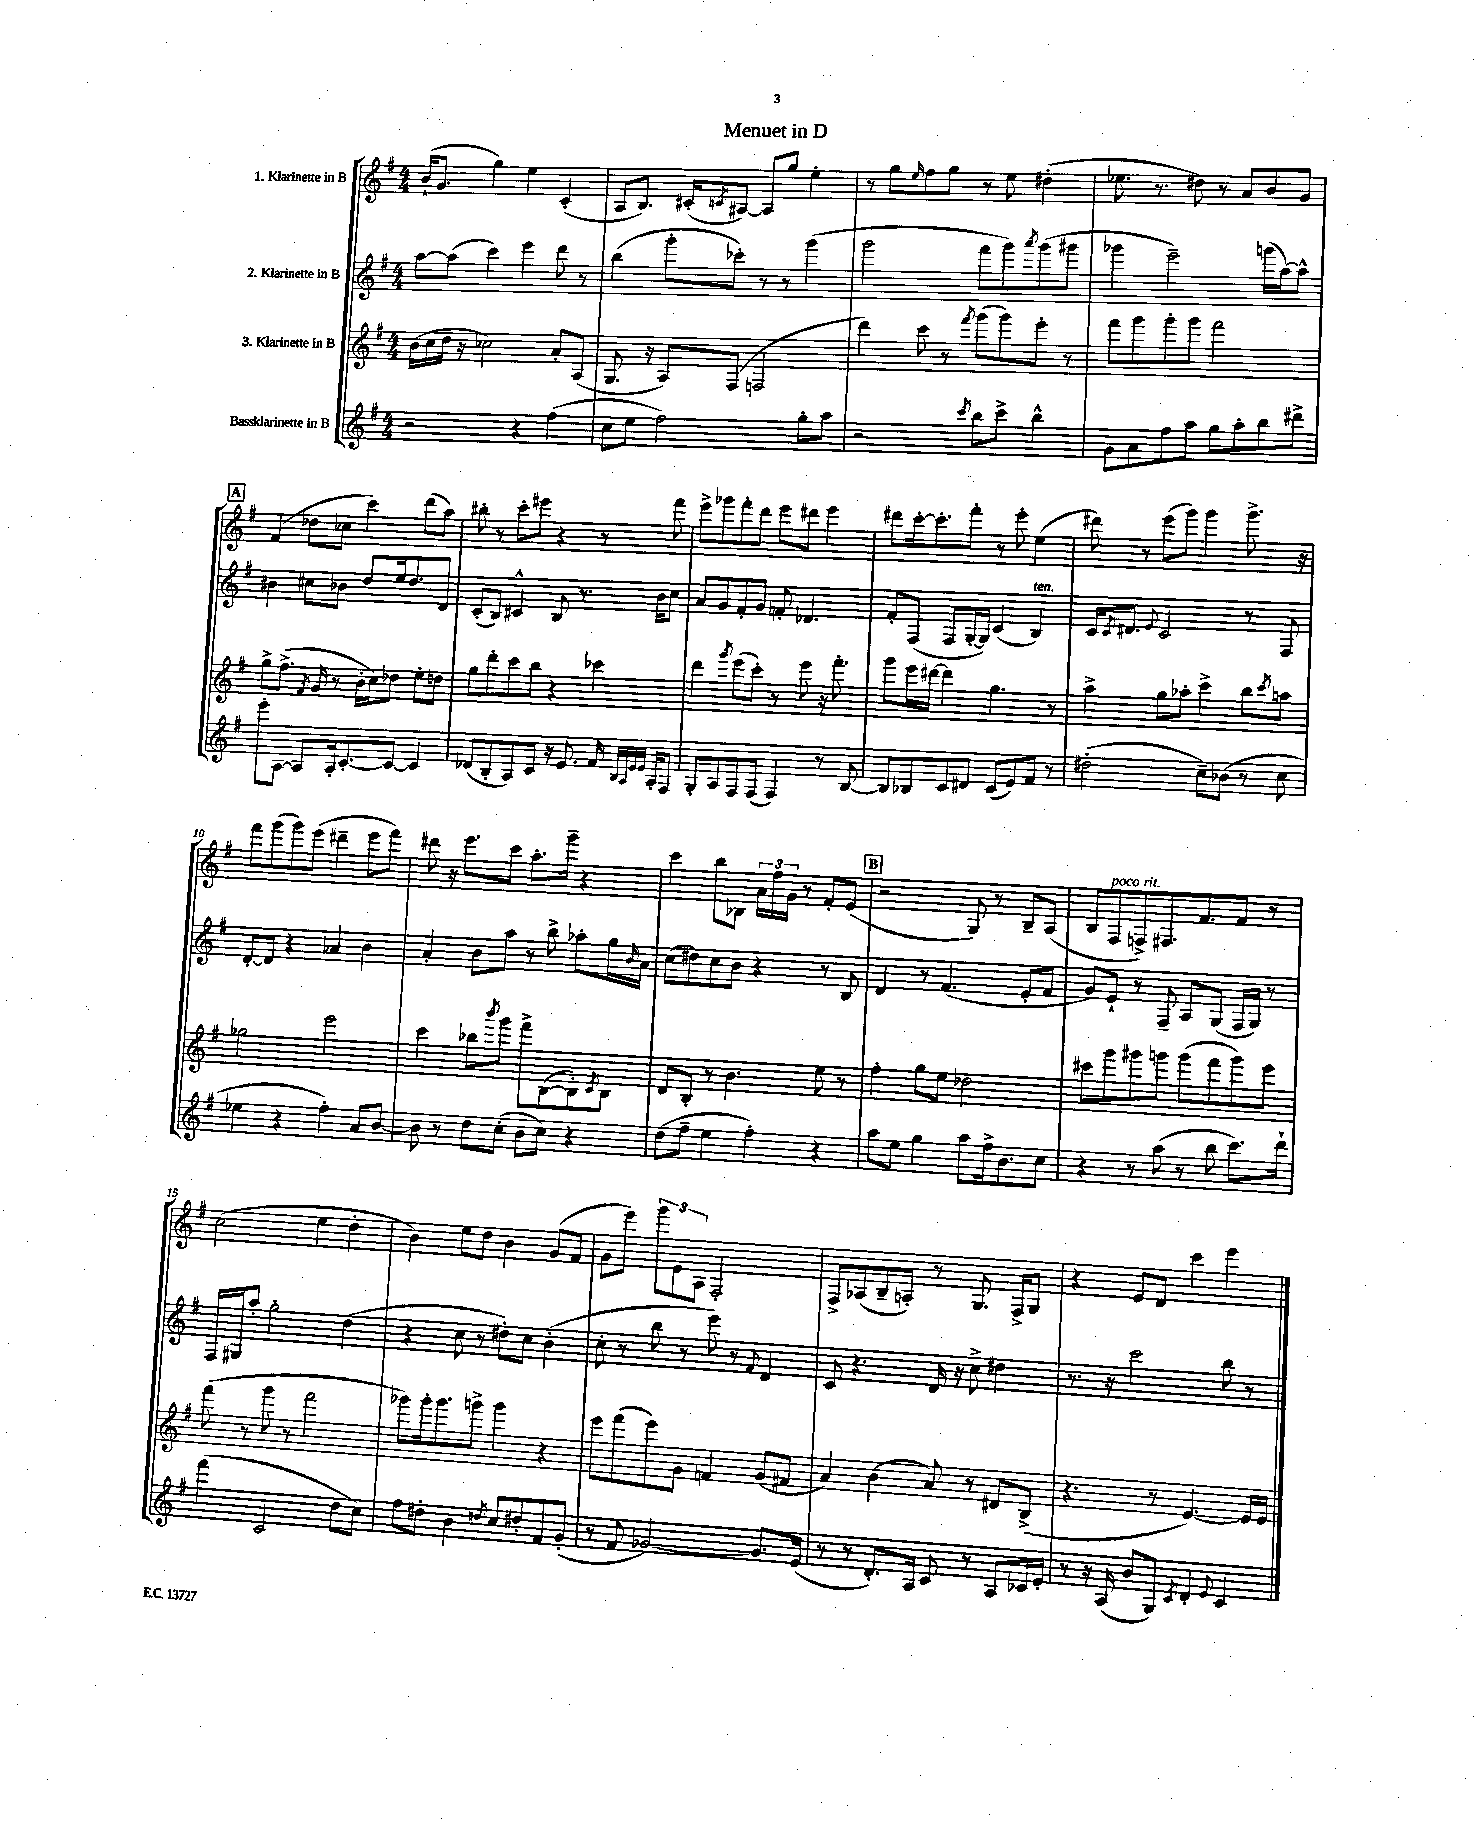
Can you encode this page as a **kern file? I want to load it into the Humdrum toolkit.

**kern	**kern	**kern	**kern
*staff4	*staff3	*staff2	*staff1
*clefG2	*clefG2	*clefG2	*clefG2
*k[f#]	*k[f#]	*k[f#]	*k[f#]
*M4/4	*M4/4	*M4/4	*M4/4
2r	(16b	[8aa	(16b`
.	16cc	.	8.g
.	16dd	(8aa]	.
.	16r	.	.
.	2cc-)	4ccc)	4gg)
4r	.	4eee	4ee
(4ff#	8a'	8ddd	(4c'
.	(8A	8r	.
=	=	=	=
8cc	8.G	(4bb	8A
8ee	.	.	8.B)
.	16r	.	.
2ff#)	8A)	8ggg'	.
.	.	.	(16c#'
.	.	.	8qc
.	(8F#	8ccc-')	[8A#)
.	2F	8r	8A#]
.	.	8r	8gg
8gg'	.	(4ggg	4ee'
8aa	.	.	.
=	=	=	=
2r	4ddd)	2ggg	8r
.	.	.	8gg
.	.	.	16qqee
.	8ccc	.	8ff#
.	8r	.	8gg
8qccc	8qfff#	.	.
8bb	(8ggg	8fff#	8r
8ccc^	8ggg)	8ggg)	8ee
.	.	8qaaa	.
4bb^^	8eee'	(8ggg	(4dd#'
.	8r	8ggg#	.
=	=	=	=
8g	8fff#	4ggg-	8.ee-
8a	8ggg	.	.
.	.	.	8.r
8ff#	8ggg'	2eee~)	.
8aa	8ggg	.	8dd#)
8gg	2fff#	.	8r
8aa'	.	.	8a
8bb	.	(16ggg	8b
.	.	[16aa)	.
8ddd#^	.	8aa^^]	8g
=	=	=	=
8eee'	8gg^	4b#	(4f#
[8A	(8.ff#^	.	.
8A]	.	8cc#	8dd-
.	8qf#	.	.
.	16g	.	.
16A'	8r	8b-	8cc-
[8.c'	.	.	.
.	16b'	8dd	4ccc)
.	16cc)	.	.
8c_	8dd-	16ee	.
.	.	8.dd	.
4c]	8ee'	.	(8ddd
.	8dd	8d	8aa)
=	=	=	=
(8d-	8gg	(8c'	8bb#'
8B'	8ddd'	8B)	8r
8A)	8ccc	4c#^^	8ccc'
8c	8bb	.	8eee#
16r	4r	8B	4r
8.e	.	.	.
.	.	8.r	.
16f#	4ccc-	.	8r
32qqB	.	.	.
32qqA	.	.	.
32qqe	.	.	.
32qqe	.	.	.
16A'	.	16b	.
8F#	.	8cc	8fff#
=	=	=	=
8G'	4ddd	8a	8eee^
8A	.	8g	8ggg-
.	8qggg	.	.
8F#	(8eee	8f#'	8fff#'
(8F#	8ccc')	8g	8ddd
4F#)	8r	8f'	8eee
.	8eee	4.d-	8ddd#
8r	16r	.	4eee
.	8.fff#'	.	.
[8B	.	.	.
=	=	=	=
8B]	8ggg	8f#'	8ddd#
8B-	16eee	(8F#	[16ccc'
.	[16ddd#	.	8.ccc']
8c	4ddd#]	8F#	.
8d#	.	[16G'	8fff#'
.	.	16G])	.
(8c	4.gg	(4c	8r
8e)	.	.	8eee'
8f#	.	4B)	(4ee
8r	8r	.	.
=	=	=	=
(2dd#'	4aa^	16c	8ddd#)
.	.	8qc	.
.	.	8.d#	.
.	.	.	8r
.	.	8qqe	.
.	8gg	2c	(8eee
.	8aa-'	.	8ggg)
8cc~)	4ccc^	.	4ggg
(8b-	.	.	.
8r	8bb	8r	8.ggg^
.	8qccc	.	.
8cc	8aa	8F#	.
.	.	.	16r
=	=	=	=
4ee-	2gg-	[8d'	8fff#
.	.	8d]	(8ggg
4r	.	4r	8ggg)
.	.	.	(8eee
4ff#')	2eee	4a-	4ddd#~
8a	.	4b	8eee
[8b	.	.	8fff#)
=	=	=	=
8b]	4ccc	4a'	8ddd#
8r	.	.	16r
.	.	.	8.eee
8dd	8bb-	8b	.
.	8qbbb	.	.
(8cc'	8ggg	8aa	8ccc
8b	8fff#^	8r	8.aa'
8cc)	([8B	8bb^	.
.	.	.	16ggg~
4r	8B'])	8aa-'	4r
.	8qc	.	.
.	8B	16gg	.
.	.	16qqb	.
.	.	16a	.
=	=	=	=
(8dd	8d	(8cc	4ccc
8ff#~	8B'	8dd#)	.
4ee	8r	8cc	8bb
.	4.b	8b	8B-
4ff#')	.	4r	24a
.	.	.	24ff#
.	.	.	24g
.	.	.	8r
4r	8ee	8r	8f#'
.	8r	8B	(8e
=	=	=	=
8aa	4ff#'	4d	2r
8ee	.	.	.
4gg	8gg	8r	.
.	8ee	(4.f#	.
8aa	2dd-	.	8G)
16ff#^	.	.	8r
8.b	.	.	.
.	.	8e'	8B~
8cc	.	8f#	(8A
=	=	=	=
4r	8ccc#	8g)	8B
.	8ggg	8e`	8F#
8r	8ggg#	8r	8F^)
(8aa	8ggg	8F#~	8.F#
8r	(8ggg	8A	.
.	.	.	8.f#
8bb	8fff#	(8G	.
8.ccc)	8ggg)	16F#	8f#
.	.	16G)	.
.	8eee	8r	8r
16ddd`	.	.	.
=	=	=	=
(4fff#	(8fff#	16F#	(2cc
.	.	16G#	.
.	8r	8aa'	.
2c	8ggg	2gg'	.
.	8r	.	.
.	2fff#	.	4ee
8dd	.	(4dd	4dd'
8cc)	.	.	.
=	=	=	=
8ff#	8ggg-)	4r	4b)
8dd#'	16ggg-'	.	.
.	8.ggg-	.	.
4b	.	8cc	8ee
.	8ggg^	8r	8dd
8qdd	.	.	.
8cc	4ggg	8dd#')	4b
8dd#'	.	8cc	.
8f#	4r	(4b'	(8g
(8g'	.	.	8f#
=	=	=	=
8r	8eee	8cc'	8g
8f#	(8fff#	8r	8eee)
[2g-)	8eee)	8bb	12ggg
.	.	.	12e
.	8g	8r	.
.	.	.	12A
.	4f	8eee)	2F#'
.	.	8r	.
.	.	8qqf#	.
8.g-]	(8g	4d	.
.	8f#	.	.
(16e	.	.	.
=	=	=	=
8r	4a)	8c	8F#^
8r	.	4.r	(8A-
8.d')	(4b	.	8B~
.	.	.	8A')
16A	.	.	.
8c	8a)	16d	8r
.	.	16r	.
8r	8r	8cc^	8.G
8A	8d#	4dd#	.
.	.	.	16F#^
16c-	(8B^	.	8G
16e'	.	.	.
=	=	=	=
8r	4.r	8.r	4r
16r	.	.	.
(16A	.	16r	.
8b	.	2ccc	8e
8G)	8r	.	8d
8qc	.	.	.
4d'	[4.e)	.	4ccc
8qqe	.	.	.
4c	.	8bb	4eee
.	16e]	8r	.
.	16e	.	.
==	==	==	==
*-	*-	*-	*-
